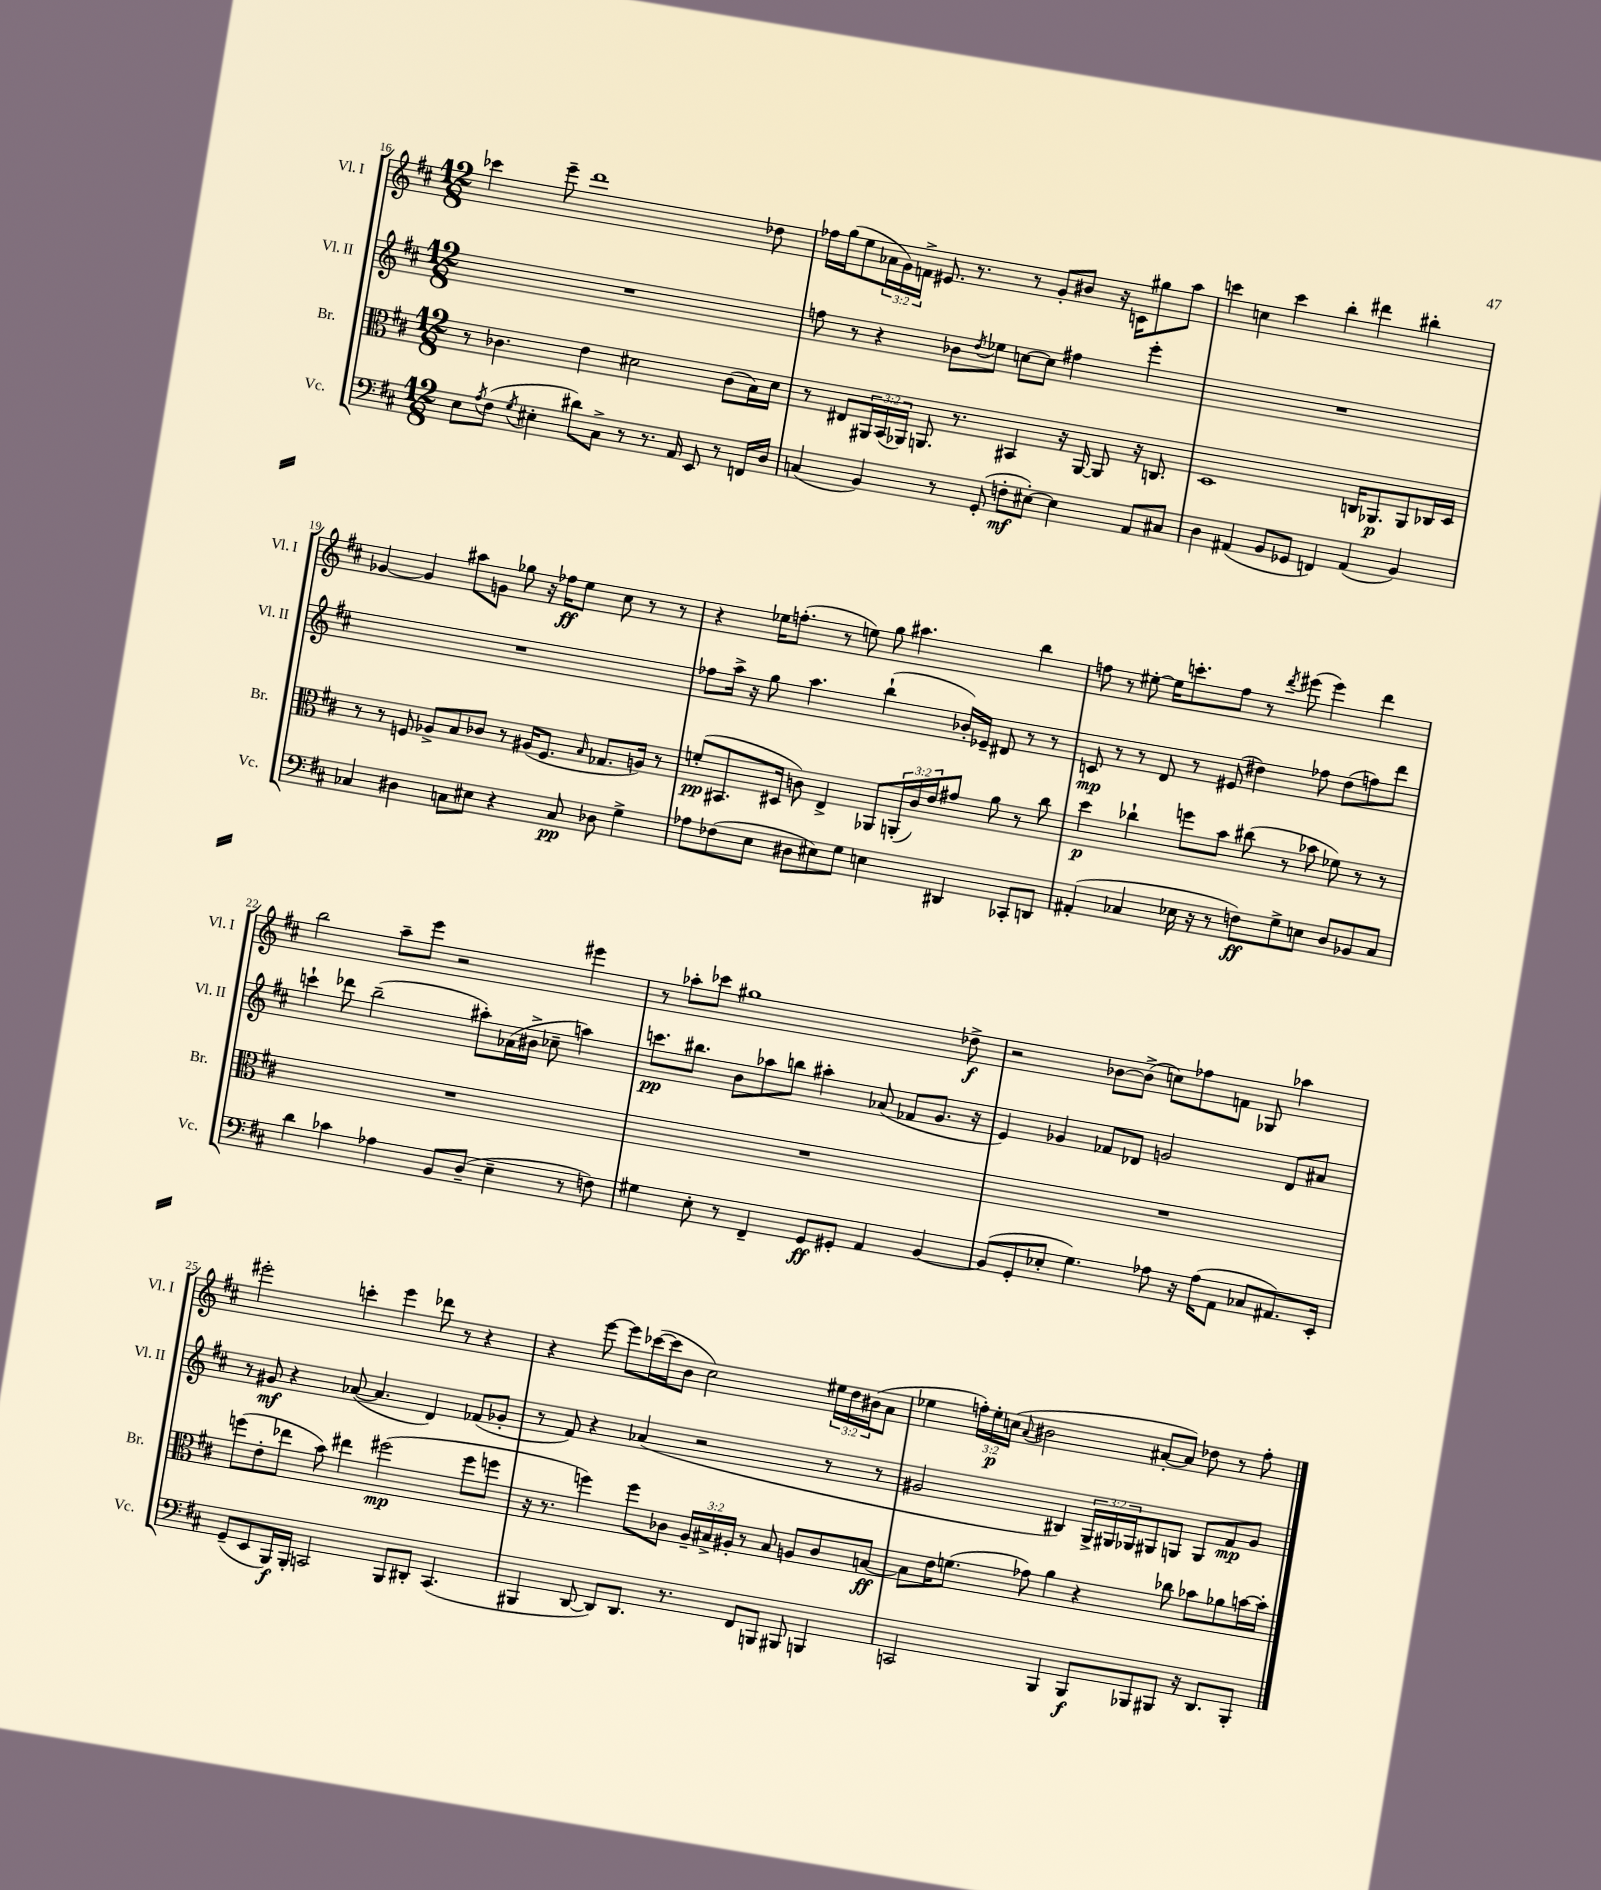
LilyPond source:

<<
\new StaffGroup <<
\new Staff = "s0" \with { instrumentName = "Vl. I" shortInstrumentName = "Vl. I" } {
    \clef treble \key d \major \numericTimeSignature \time 12/8 \override Staff.TupletNumber.text = #tuplet-number::calc-fraction-text
    ces'''4 e'''8-- d'''1 des''8 |
    fes''16 g''16( e''8 \tuplet 3/2 { aes'16 g'16) f'16-> } eis'8. r8. r8 g'8-. bis'8 r16 c'16 gis''8 a''8 |
    c'''4 c''4 c'''4 b''4-. dis'''4 bis''4-. |
    ges'4~ ges'4 ais''8 g'8 ges''8 r16 fes''16\ff e''8 cis''8 r8 r8 |
    r4 ees''16 f''8.-.( r8 e''8) g''8 ais''4. b''4 |
    f''8 r8 eis''8~-. eis''16 c'''8.-. f''8 r8 \acciaccatura { d'''8 } eis'''8( eis'''4) d'''4 |
    b''2 a''8-- e'''8 r2 eis'''4 |
    r8 aes''8-. ces'''8 gis''1 des''8->\f |
    r2 bes'8~ bes'8->( c''8) fes''8 f'8 ges8 aes''4 |
    eis'''2-. c'''4-. eis'''4 des'''8 r8 r4 |
    r4 e'''8~ e'''8 ces'''16~( ces'''16 b'8 cis''2) \tuplet 3/2 { eis''16 d''16 bis'16( } a'8 |
    ees''4 \tuplet 3/2 { f''16-.) ees''16-.\p c''16( } \appoggiatura { a'8 } bis'2 ais'8~-. ais'8) des''8 r8 f''8-. \bar "|." |
}
\new Staff = "s1" \with { instrumentName = "Vl. II" shortInstrumentName = "Vl. II" } {
    \clef treble \key d \major \numericTimeSignature \time 12/8 \override Staff.TupletNumber.text = #tuplet-number::calc-fraction-text
    R1. |
    f''8 r8 r4 bes'8 \acciaccatura { d''8 } ees''8 c''8~ c''8 fis''4 e'''4-. |
    R1. |
    R1. |
    fes''8 a''16-> r16 g''8 a''4. b''4-!( bes'16-.) ees'16-- dis'8 r8 r8 |
    c'8\mp r8 r8 d'8 r8 eis'8( dis''4) fes''8 dis''8( f''8) d'''8 |
    c'''4-! des'''8 b''2--( ais''8-.) aes'16( bis'16-> ces''8-- a''4) |
    c'''8.\pp bis''8. b'8 aes''8 b''8 ais''4-. aes'8( fes'8 g'8. r16 |
    e'4) ges'4 fes'8 des'8 g'2 des'8 ais'8 |
    r8 gis'8\mf r4 aes'8~( aes'4. d'4) fes'8( ges'8-. |
    r8 fis'8) r4 aes'4( r2 r8 r8 |
    gis'2 bis4) \tuplet 3/2 { g16-> gis16 ges16 } gis8 g8 g8 fis'8\mp gis'8 \bar "|." |
}
\new Staff = "s2" \with { instrumentName = "Br." shortInstrumentName = "Br." } {
    \clef alto \key d \major \numericTimeSignature \time 12/8 \override Staff.TupletNumber.text = #tuplet-number::calc-fraction-text
    r8 ces'4. e'4 dis'2 ces'8( b16) dis'16 |
    r8 eis8 \tuplet 3/2 { ais,16 b,16( aes,16) } a,8. r8. bis,4 r16 a,16~ a,8 r16 c8. |
    d1 c16 aes,8.\p aes,8 ces16 d16 |
    r8 r8 f8 aes8-> b8 ces'8 r8 ais16( f8. \grace { b16 } ges8. a16) r8 |
    f'8-.\pp( bis,8. dis16 c'8) e4-> aes,8 \tuplet 3/2 { a,16-.( c'16) e'16 } gis'8 a'8 r8 cis''8 |
    d''4\p ces''4-! f''8 b'8 cis''8( r8 bes'8 fes'8) r8 r8 |
    R1. |
    R1. |
    R1. |
    f''8( e'8-. ees''8 b'8) eis''4 fis''2\mp( fis''8 f''8 |
    r16 r8. f''4) f''8 ces'8 \tuplet 3/2 { a16-- bis16-> ais16-. } r8 bis8 a8 ces'8 b8~\ff |
    b8 e'16 f'8.( ges'8) a'4 r4 ces''8 bes'8 aes'8 b'16~ b'16-. \bar "|." |
}
\new Staff = "s3" \with { instrumentName = "Vc." shortInstrumentName = "Vc." } {
    \clef bass \key d \major \numericTimeSignature \time 12/8
    e8 \acciaccatura { a8 } fis8( \acciaccatura { g8 } eis4-. dis'8) cis8-> r8 r8. a,16 e,8 r8 f,16 d16 |
    c4( b,4) r8 g,8-.( f8-.\mf eis8~-.) eis4 a,8 cis8 |
    d4 ais,4( b,8 ges,8 f,4) ais,4( b,4) |
    ces4 dis4 c8 eis8 r4 c8\pp des8 g4-> |
    aes8 fes8( e8 dis8 eis8) g8 e4 dis,4 ces,8-. d,8 |
    ais,4-.( ces4 ees16 r16 r8 f8\ff) g8-> e8 d8 bes,8 ces8 |
    d'4 ces'4 aes4 b,8 d8--( e4-- r8 f8) |
    gis4 e8-. r8 fis,4-- g,8\ff gis,8-. a,4 b,4~ |
    b,8( g,8-. ees8-. g4.) aes8 r16 aes16( a,8 ces8 ais,8.) e,16-. |
    g,8--( e,8 b,,16\f) b,,16-. c,2 b,,8 dis,8-. c,4.( |
    bis,,4 d,8~ d,8) d,8. r8. fis,8 b,,8 bis,,8 b,,4 |
    c,2 b,,4 b,,8\f bes,,8 bis,,8 r16 d,8. bis,,8-. \bar "|." |
}
>>
>>
\layout { \context { \Score currentBarNumber = #16 } }
